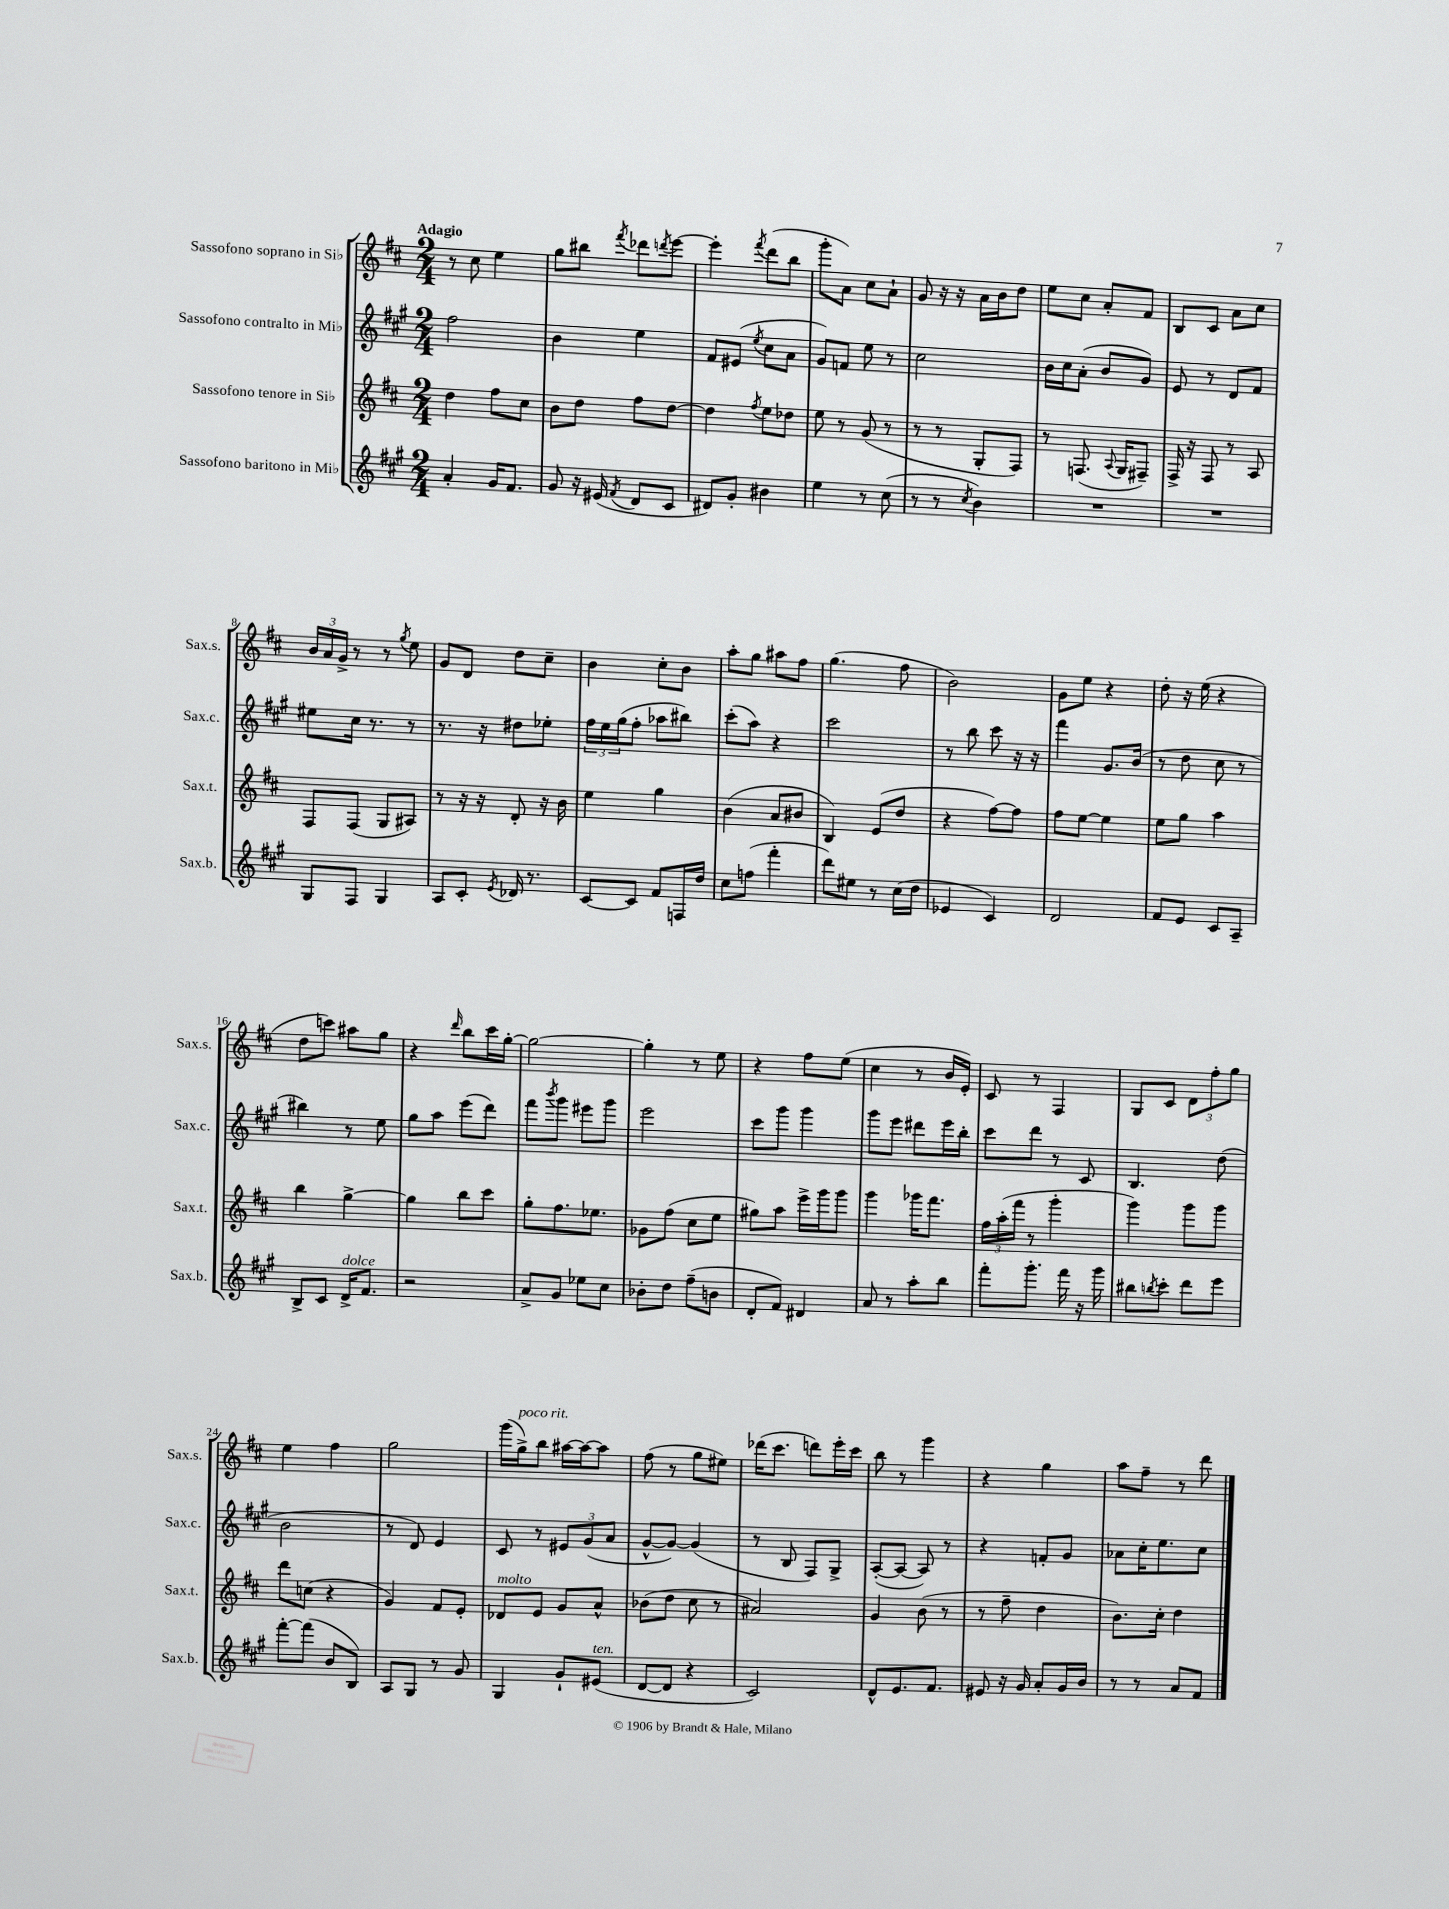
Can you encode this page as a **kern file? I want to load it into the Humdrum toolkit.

**kern	**kern	**kern	**kern
*part4	*part3	*part2	*part1
*staff4	*staff3	*staff2	*staff1
*I"Sassofono baritono in Mi♭	*I"Sassofono tenore in Si♭	*I"Sassofono contralto in Mi♭	*I"Sassofono soprano in Si♭
*I'Sax.b.	*I'Sax.t.	*I'Sax.c.	*I'Sax.s.
*clefG2	*clefG2	*clefG2	*clefG2
*k[f#c#g#]	*k[f#c#]	*k[f#c#g#]	*k[f#c#]
*M2/4	*M2/4	*M2/4	*M2/4
=1	=1	=1	=1
!	!	!	!LO:TX:a:B:t=Adagio
4a'/	4dd\	2ff#\	8r
.	.	.	8cc#\
16g#/KL	8ff#\L	.	4ee\
8.f#/J	.	.	.
.	8cc#\J	.	.
=2	=2	=2	=2
8g#/	8b\L	4b\	8gg\L
16r	8dd\J	.	8bb#X\J
(16e#X/	.	.	.
8qf#/	.	.	8qfff#/
8d/L	8ff#\L	4ee\	8ddd-X\L
.	.	.	8qdddn/
8c#/J	[8dd\J	.	[8eee\J
=3	=3	=3	=3
8d#X/L)	4dd\]	8f#/L	4eee'\]
8g#'/J	.	(8e#X/J	.
.	8qff#/	8qee/	8qfff#/
4b#X\	8ee\L	8cc#\L	(8ddd\L
.	8dd-X\J	8a\J	8bb\J
=4	=4	=4	=4
4ee\	8ee\	8g#/L)	8ggg'\L
.	8r	8fn/J	8a\J)
8r	(8g/	8ee\	8cc#\L
(8cc#\	8r	8r	8a`\J
=5	=5	=5	=5
8r	8r	2cc#\	8g/
8r	8r	.	16r
.	.	.	16r
8qcc#/	.	.	.
4b\)	8G'/L	.	16a\LL
.	.	.	16b\J
.	8F#/J)	.	8dd\J
=6	=6	=6	=6
2r	8r	16b\LL	8ee\L
.	.	16cc#\J	.
.	(8.Fn/	(8a'\J	8cc#\J
.	.	8b/L	8a'/L
.	8qqA/	.	.
.	16G/KL	.	.
.	8F#X~/J)	8g#/J)	8f#/J
=7	=7	=7	=7
2r	16F#^/	8e/	8B/L
.	16r	.	.
.	8F#/	8r	8c#/J
.	8r	8d/L	8a\L
.	8A/	8f#/J	8cc#\J
!!LO:LB:g=z
=8	=8	=8	=8
8G#/L	8F#/L	8ee#X\L	24b/LL
.	.	.	24a/
.	.	.	24g^/JJ
8F#/J	(8F#/J	16cc#\Jk	8r
.	.	8.r	.
4G#/	8G/L	.	8r
.	.	.	8qgg/
.	8A#X/J)	8r	8ee\
=9	=9	=9	=9
8A/L	8r	8.r	8g/L
8c#'/J	16r	.	8d/J
.	16r	16r	.
8qe/	.	.	.
16d-X/	8d'/	8dd#X\L	8dd\L
8.r	.	.	.
.	16r	8ee-X'\J	8cc#~\J
.	16b\	.	.
=10	=10	=10	=10
[8c#/L	4ee\	24ff#\LL	4b\
.	.	24ee\	.
.	.	(24gg#\J	.
8c#/J]	.	8ff#'\J	.
8f#/L	4gg\	8aa-X\L	8cc#'\L
16Fn/L	.	8bb#X\J)	8b\J
16dd/JJ	.	.	.
=11	=11	=11	=11
8cc#\L	(4b\	(8ccc#'\L	8aa'\L
(8ffn\J	.	8aa\J)	8gg\J
4fff#'\	8a/L	4r	8aa#X\L
.	8b#X/J	.	8ff#\J
=12	=12	=12	=12
8ddd\L)	4B/)	2ccc#\	(4.gg\
8ee#X\J	.	.	.
8r	(8e/L	.	.
(16cc#\LL	8dd/J	.	8ff#\
16dd\JJ	.	.	.
=13	=13	=13	=13
4e-X/	4r	8r	2b\)
.	.	8bb\	.
4c#/)	[8ff#\L)	8ccc#\	.
.	8ff#\J]	16r	.
.	.	16r	.
=14	=14	=14	=14
2d/	8ff#\L	4fff#\	8g\L
.	[8ee\J	.	8ee\J
.	4ee\]	8.g#/L	4r
.	.	(16b/Jk	.
=15	=15	=15	=15
8f#/L	8ee\L	8r	8dd'\
8e/J	8gg\J	8dd\	16r
.	.	.	(16ee\
8c#/L	4aa\	8cc#\	4r
8A~/J	.	8r	.
!!LO:LB:g=z
=16	=16	=16	=16
8B^/L	4bb\	4bb#X\)	8dd\L
8c#/J	.	.	8cccn\J)
!LO:TX:a:i:t=dolce	!	!	!
16d^/KL	[4gg^\	8r	8aa#X\L
8.f#/J	.	.	.
.	.	8ee\	8gg\J
=17	=17	=17	=17
2r	4gg\]	8gg#\L	4r
.	.	8aa\J	.
.	.	.	16qqddd/
.	8bb\L	(8eee\L	8bb\L
.	8ccc#\J	8ddd\J)	16ccc#\L
.	.	.	[16gg'\JJ
=18	=18	=18	=18
8a^/L	8gg'\L	8fff#\L	2gg\_
.	.	8qbbb/	.
8g#/J	8.ff#\	8ggg#\J	.
8ee-X\L	.	8eee#X\L	.
.	8.ee-X\J	.	.
8cc#\J	.	8ggg#\J	.
=19	=19	=19	=19
8b-X'\L	8g-X\L	2eee\	4gg'\]
8dd\J	(8ff#\J	.	.
(8ff#~\L	8cc#\L	.	8r
8bn\J	8ee\J	.	8ee\
=20	=20	=20	=20
8d'/L	8gg#X\L)	8ccc#\L	4r
8f#/J)	8aa\J	8ggg#\J	.
4d#X/	16eee^\LL	4ggg#\	8ff#\L
.	16ggg\J	.	.
.	8ggg\J	.	(8ee\J
=21	=21	=21	=21
8a/	4ggg\	8ggg#\L	4cc#\
8r	.	8eee\J	.
8aa'\L	16ggg-X\KL	8ddd#X\L	8r
.	8.fff#\J	.	.
8bb\J	.	16eee\L	16b/LL
.	.	16bb'\JJ	16e'/JJ)
=22	=22	=22	=22
8fff#'\L	24ff#\LL	8ccc#\L	8c#/
.	(24aa'\	.	.
.	24fff#\JJ	.	.
8.ggg#'\J	8r	8ddd\J	8r
.	4ggg'\	8r	4F#/
16fff#\	.	.	.
16r	.	8c#/	.
16ggg#\	.	.	.
=23	=23	=23	=23
8bb#X\L	4ggg\)	4.B/	8G/L
8qbbn/	.	.	.
8ccc#'\J	.	.	8c#/J
8ddd\L	8ggg\L	.	12d\L
.	.	.	12ff#'\
8eee\J	8ggg\J	(8dd\	.
.	.	.	12gg\J
!!LO:LB:g=z
=24	=24	=24	=24
[8fff#'\L	8ddd\L	2b\	4ee\
(8fff#\J]	(8ccn\J	.	.
8b/L	4r	.	4ff#\
8B/J)	.	.	.
=25	=25	=25	=25
8A/L	4g/)	8r	2gg\
8G#/J	.	8d/)	.
8r	8f#/L	4e/	.
8g#/	8e'/J	.	.
=26	=26	=26	=26
!	!LO:TX:a:i:t=molto	!	!
4G#/	8d-X/L	8c#/	(16ggg\LL
!	!	!	!LO:TX:a:i:t=poco rit.
.	.	.	16gg^\J)
.	8e/J	8r	8bb\J
8g#`/L	8g/L	12e#X/L	[16aa#X\LL
.	.	.	16aa#\J_
.	.	(12g#/	.
!LO:TX:a:i:t=ten.	!	!	!
(8e#X/J	8a^^/J	.	8aa#\J]
.	.	12a/J	.
=27	=27	=27	=27
[8d/L	(8b-X\L	[8g#^^/L	(8ff#\
8d/J]	8dd\J	8g#/J_)	8r
4r	8cc#\	(4g#/]	8gg\L
.	8r	.	8ee#X\J)
=28	=28	=28	=28
2c#/)	2a#X/)	8r	(16ddd-X\KL
.	.	.	8.ccc#\J
.	.	8B/	.
.	.	8F#/L)	8dddn\L)
.	.	8G#^/J	16eee'\L
.	.	.	16ccc#\JJ
=29	=29	=29	=29
8d^^/L	4g/	([8A'/L	8bb\
8.e/	.	8A/J_	8r
.	(8b\	8A/])	4ggg\
8.f#/J	.	.	.
.	8r	8r	.
=30	=30	=30	=30
8e#X/	8r	4r	4r
16r	8ff#~\	.	.
16g#/	.	.	.
8a'/L	4dd\	8fn'/L	4gg\
16g#/L	.	8g#/J	.
16b/JJ	.	.	.
=31	=31	=31	=31
8r	8.b\L)	8a-X\L	8aa\L
8r	.	16cc#'\K	8ff#~\J
.	16cc#'\Jk	8.ee\	.
8a/L	4dd\	.	8r
8f#/J	.	8cc#\J	8ddd\
==	==	==	==
*-	*-	*-	*-
